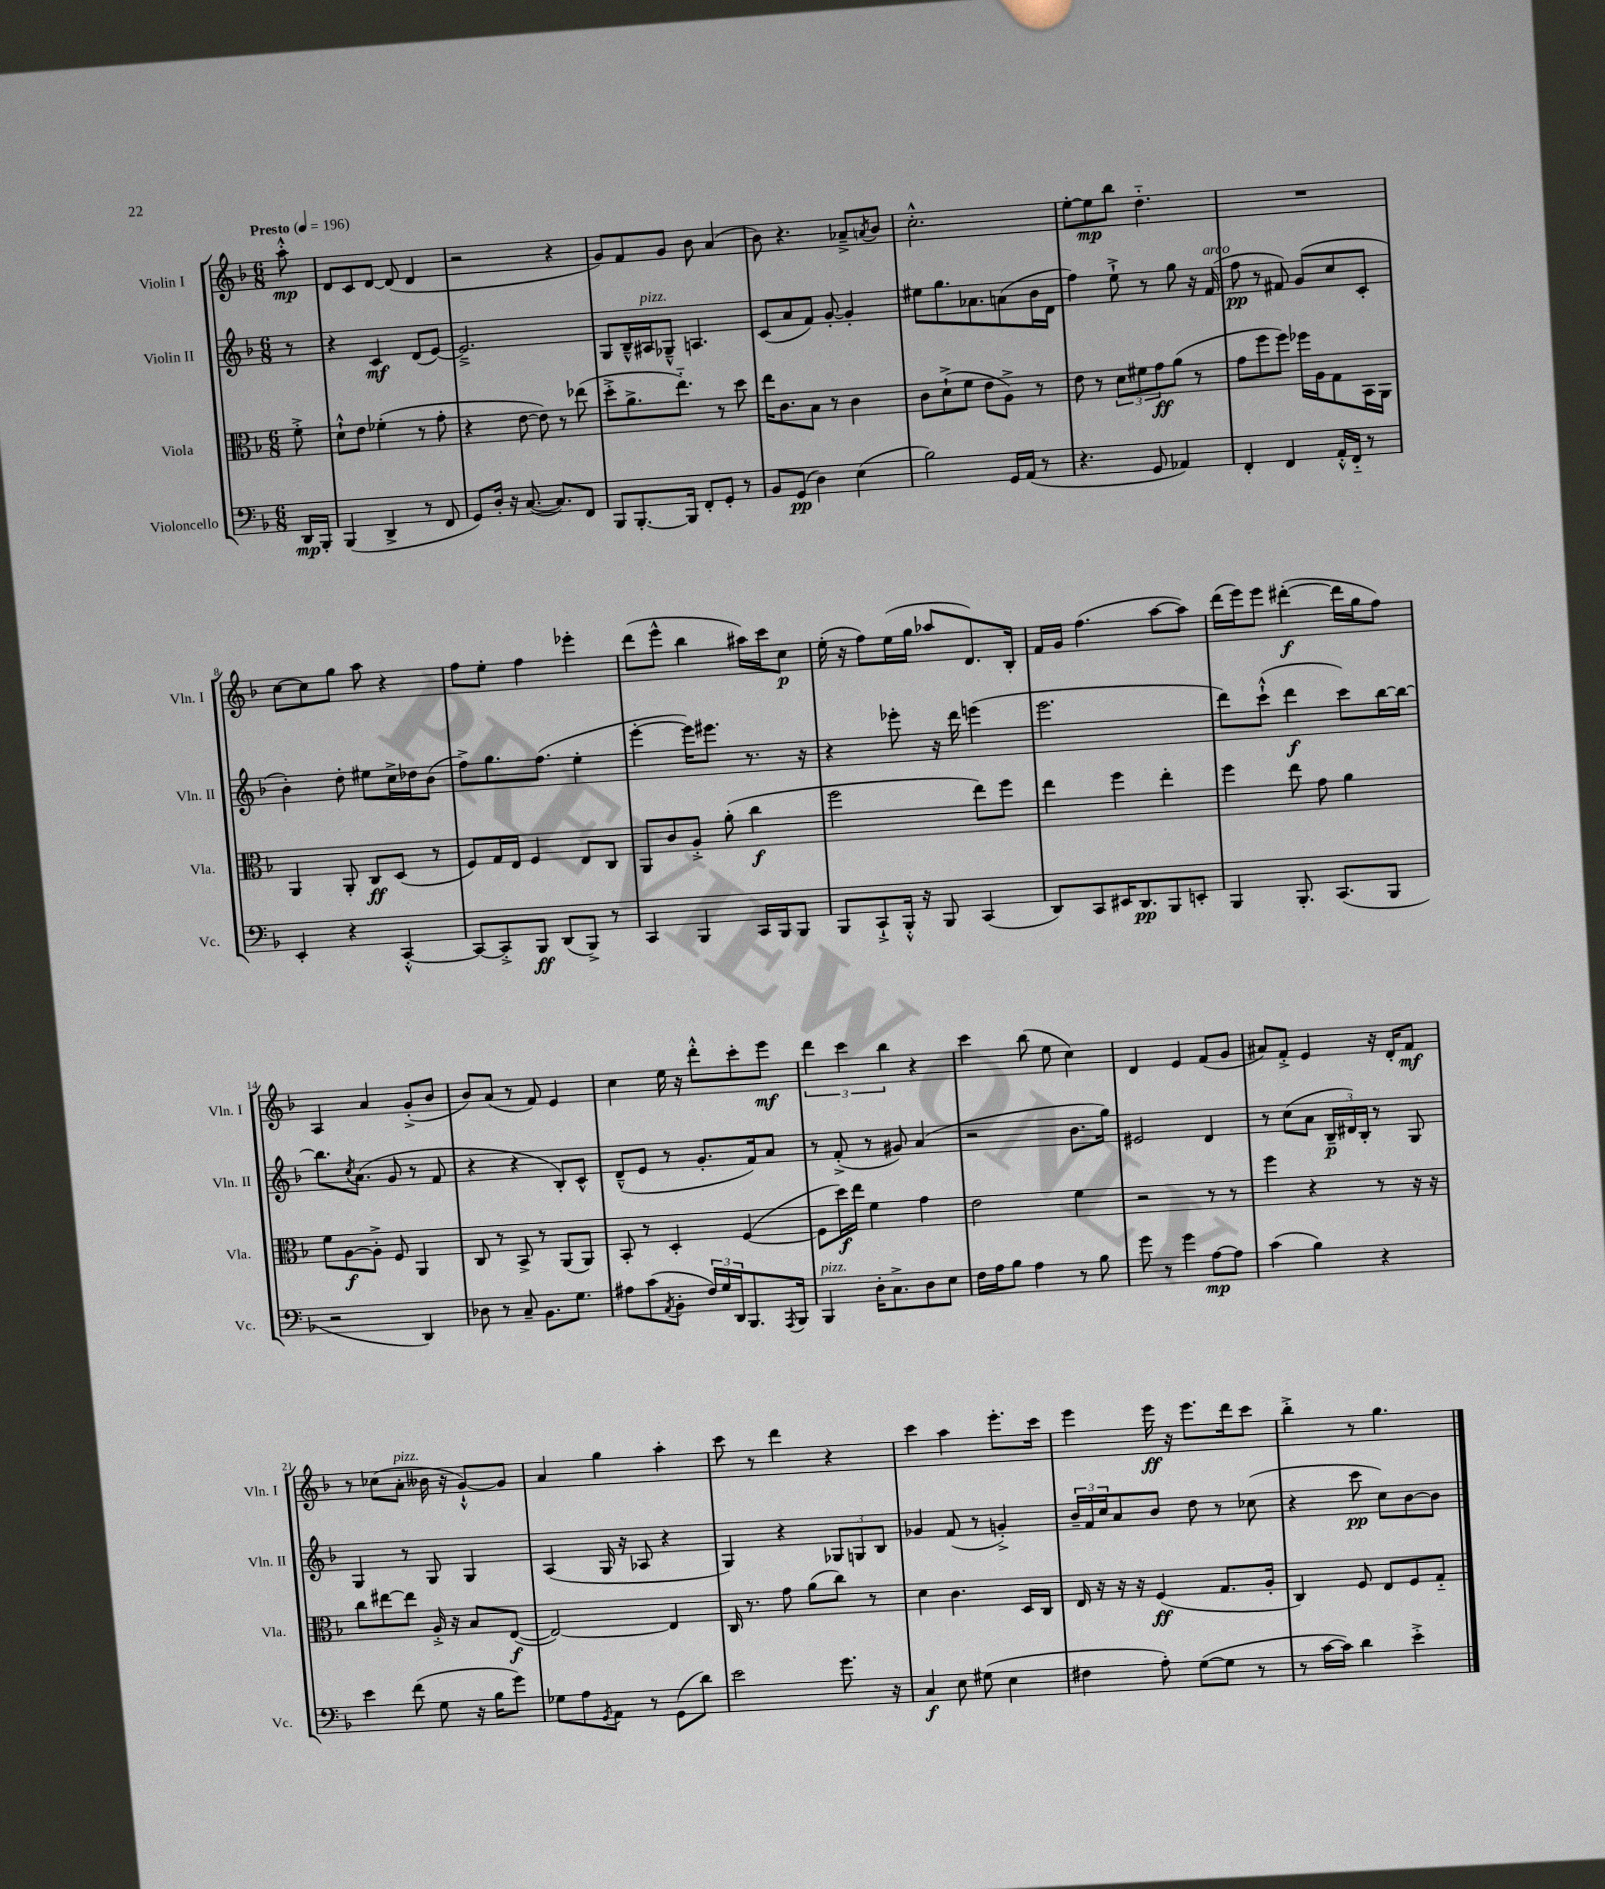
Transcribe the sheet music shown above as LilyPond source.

<<
\new StaffGroup <<
\new Staff = "s0" \with { instrumentName = "Violin I" shortInstrumentName = "Vln. I" } {
    \clef treble \key f \major \numericTimeSignature \time 6/8 \partial 8 \tempo "Presto" 4 = 196
    a''8-.-^\mp |
    d'8 c'8 d'8~ d'8( d'4 |
    r2 r4 |
    g'8) f'8 g'8 bes'8 a'4( |
    bes'8) r4. aes'8---> \acciaccatura { a'8 } bes'8 |
    c''2.-.-^ |
    e''8~-. e''8\mp bes''8 d''4.-_ |
    R2. |
    c''8~ c''8 g''8 a''8 r4 |
    f''8 e''8-. f''4 ees'''4-. |
    d'''8( e'''8-^ bes''4 ais''16) c'''16 c''8\p |
    e''16-.( r16 f''8) e''16( g''16 aes''8 d'8.) bes16-. |
    f'16 g'16 f''4.( a''8~ a''8) |
    d'''16( e'''16) e'''8 dis'''4~-.\f( dis'''16 g''16 f''8) |
    a4 a'4 g'8-.->( bes'8 |
    bes'8) a'8( r8 f'8) e'4 |
    c''4 e''16 r16 d'''8-.-^ c'''8-. e'''8\mf |
    \tuplet 3/2 { d'''4 c'''4 bes''4 } r4 |
    c'''4 bes''8( e''8 c''4) |
    d'4 e'4 f'8( g'8 |
    ais'8) f'8-.-> e'4 r16 d'16-. f'8\mf |
    r8 ces''8( a'8-.^\markup { \italic "pizz." } beses'16 r16 g'8~-!-^) g'8 |
    a'4 g''4 a''4-. |
    c'''8 r8 d'''4 r4 |
    c'''4 a''4 e'''8.-. c'''16 |
    e'''4 e'''16\ff r16 e'''8. d'''16 c'''8 |
    bes''4-.-> r8 g''4. \bar "|." |
}
\new Staff = "s1" \with { instrumentName = "Violin II" shortInstrumentName = "Vln. II" } {
    \clef treble \key f \major \numericTimeSignature \time 6/8 \partial 8
    r8 |
    r4 c'4\mf d'8( e'8~) |
    e'2.---> |
    g8 bes16---^ ais16^\markup { \italic "pizz." } ges8---^ a4. |
    c'8( a'8 f'8) g'8~-. g'4-. |
    eis''8 g''8. aes'8. a'8( bes'16 d'16 |
    f''4) e''8-!-> r8 g''8 r16 f'16^\markup { \italic "arco" }( |
    f''8\pp r8 fis'8) g'8( c''8 c'8-. |
    bes'4-.) d''8-. eis''8 c''16-> des''16 bes'8( |
    f''8->) g''8. f''8.( e''4-. |
    e'''4~-. e'''16) eis'''8. r8. r16 |
    r4 ees'''8-. r16 d'''16 e'''4( |
    e'''2. |
    d'''8) c'''8-!-^( d'''4\f c'''8) bes''16~ bes''16~ |
    bes''8. \acciaccatura { c''8 } a'8.( g'8 r8 f'8 |
    r4 r4 bes8-.) c'8-^ |
    d'8---^( e'8 r8 g'8.-. f'16) a'8 |
    r8 f'8-.->( r8 gis'8) a'4( |
    r2 bes'8. g''16) |
    eis'2 d'4 |
    r8 c''8( a'8 \tuplet 3/2 { bes16--\p dis'16) bes16-. } r8 g8 |
    g4 r8 g8 g4 |
    a4( g16 r16 aes8 r4 |
    g4) r4 \tuplet 3/2 { ges8 g8 bes8 } |
    ges'4 f'8( r8 g'4-.->) |
    \tuplet 3/2 { bes'16-- f'16 c''16 } a'8 bes'8 d''8 r8 ces''8( |
    r4 c'''8\pp c''8) bes'8~ bes'8 \bar "|." |
}
\new Staff = "s2" \with { instrumentName = "Viola" shortInstrumentName = "Vla." } {
    \clef alto \key f \major \numericTimeSignature \time 6/8 \partial 8
    f'8-.-> |
    d'8-!-^ e'8 fes'4-.( r8 g'8-. |
    r4 e'8~ e'8) r8 ees''8( |
    d''8-.-> a'8.-> e''8.-_) r8 d''8 |
    e''16 c'8. bes8 r8 c'4 |
    c'8 d'8-!->( f'8 e'8 a8->) r8 |
    e'8 r8 \tuplet 3/2 { d'8 fis'8 g'8\ff } a'8( r8 |
    g'8 f''8 f''8) fes''16 a16 g8 bes,16 a,16 |
    a,4 a,8-. c8\ff d8( r8 |
    f8) g16 e16 f4 e8 c8 |
    a,8 c'8 a8-.-> a'8-.( c''4\f |
    f''2 e''8) f''8 |
    e''4 f''4 e''4-. |
    f''4 e''8 g'8 a'4 |
    f'8 a8~\f a8-.-> f8 a,4 |
    c8 r8 bes,8-> r8 a,8( a,8) |
    bes,8-. r8 d4-. f4~( |
    f8 d''16\f) e''16 f'4 g'4 |
    e'2 f'4 |
    r2 r8 r8 |
    f''4 r4 r8 r16 r16 |
    c''8 eis''8~ eis''8 a16-.-> r16 bes8 e8~\f( |
    e2~) e4 |
    c16 r8. g'8 a'8( c''8) r8 |
    d'4 c'4. d16 c16 |
    e16 r16 r16 r16 f4\ff( g8. a16-. |
    c4) f8 e8 f8 g8-_ \bar "|." |
}
\new Staff = "s3" \with { instrumentName = "Violoncello" shortInstrumentName = "Vc." } {
    \clef bass \key f \major \numericTimeSignature \time 6/8 \partial 8
    d,16\mp bes,,16-. |
    bes,,4( d,4-> r8 f,8 |
    g,8) d16-. r16 c8.~( c8.) f,8 |
    bes,,8 bes,,8.~-. bes,,16 f,8-. g,8-. r8 |
    bes,8 g,8\pp( d4) e4( |
    bes2) g,16 a,16( r8 |
    r4. g,8 aes,4) |
    f,4-. f,4 a,16-.-^ f,16-_ r8 |
    e,4-. r4 c,4~-.-^ |
    c,8~ c,8-.-> bes,,8\ff d,8( bes,,8->) r8 |
    c,4 bes,,4 c,16 bes,,16 bes,,8 |
    bes,,8 c,8-!-> bes,,16-.-^ r16 bes,,8 c,4( |
    d,8) c,8 eis,16 d,8.\pp bes,,8 e,8-. |
    bes,,4 bes,,8.-. c,8.( bes,,8 |
    r2 d,4) |
    des8 r8 c8-- bes,8. g8. |
    ais8 c'8( \acciaccatura { a,8 } bes,8-. \tuplet 3/2 { f16) g16 d,16 } bes,,8. \acciaccatura { a,,8 } bes,,16 |
    bes,,4^\markup { \italic "pizz." } d16-. c8.-> d8 e8 |
    f16 a16 bes8 a4 r8 bes8 |
    g'8 r8 g'4 a8~\mp a8 |
    c'4( bes4) r4 |
    e'4 f'8( g8 r16 bes16 g'8) |
    ges8 a8 \acciaccatura { g,8 } a,8 r8 g,8( d'8) |
    e'2 g'8. r16 |
    c4\f e8 gis8( e4 |
    fis4 a8-.) g8~( g8 r8 |
    r8 c'16~ c'16) d'4 e'4-.-> \bar "|." |
}
>>
>>
